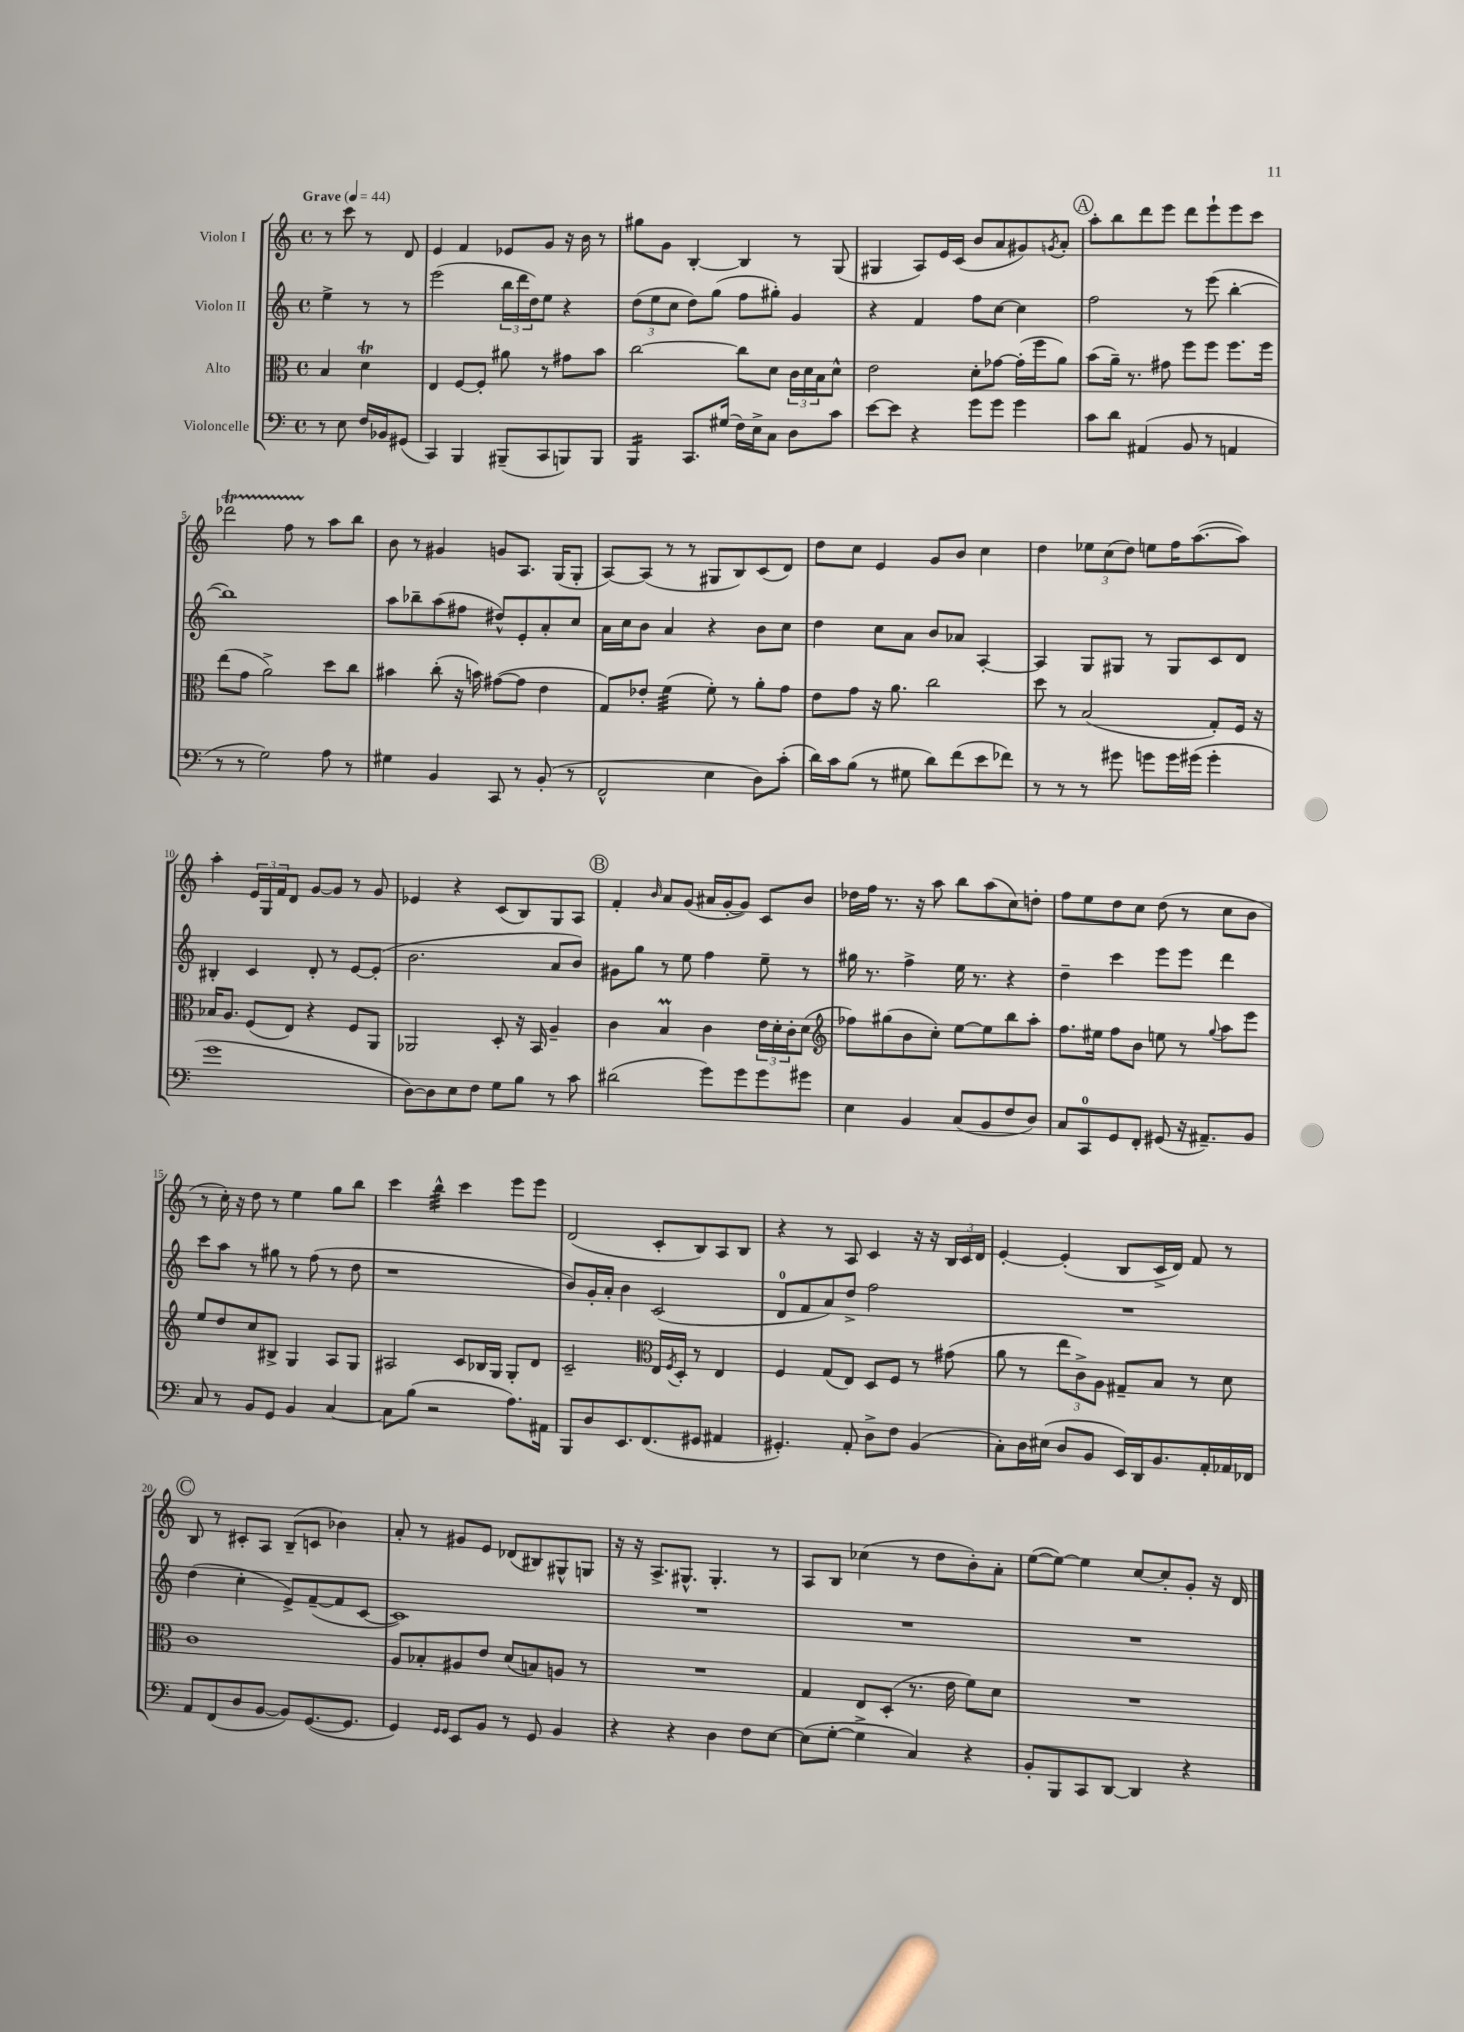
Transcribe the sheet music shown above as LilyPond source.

<<
\new StaffGroup <<
\new Staff = "s0" \with { instrumentName = "Violon I" } {
    \clef treble \key c \major \defaultTimeSignature \time 4/4 \partial 2 \tempo "Grave" 4 = 44
    r8 c'''8 r8 d'8 |
    e'4 f'4 ees'8 g'8 r16 b'16 r8 |
    gis''8 g'8 b4~-. b4 r8 g8( |
    gis4 a8) e'16 c'16( b'8 a'8 gis'8) \acciaccatura { g'8 } a'8-. |
    \mark \markup { \circle "A" } a''8-. b''8 d'''8 e'''8 d'''8 e'''8-! e'''8 c'''8 |
    des'''2\startTrillSpan f''8 r8\stopTrillSpan a''8 b''8 |
    b'8 r8 gis'4 g'8 a8. g16( g8-. |
    a8~) a8( r8 r8 gis8 b8) c'8( d'8) |
    d''8 c''8 e'4 g'8 b'8 c''4 |
    d''4 \tuplet 3/2 { ees''8 c''8( d''8) } e''8 f''16 a''8.~( a''8) |
    a''4-. \tuplet 3/2 { e'16 g16 f'16 } d'8 g'8~ g'8 r8 g'8 |
    ees'4 r4 c'8( b8) g8 a8 |
    \mark \markup { \circle "B" } f'4-. \grace { b'16 } a'8 g'8( ais'16 g'16~-. g'8) c'8 b'8 |
    des''16 f''16 r8. r16 a''8 b''8 a''8( c''8) d''8-. |
    f''8 e''8 d''8 c''8 d''8( r8 c''8 b'8 |
    r8 c''16-.) r16 d''8 r8 e''4 g''8 b''8 |
    c'''4 b''4:32-^ c'''4 e'''8 e'''8 |
    d'2( c'8-. b8) a8 b8 |
    r4 r8 a8 c'4 r16 r16 \tuplet 3/2 { b16 c'16 d'16 } |
    e'4~-. e'4-.( b8 c'16-> d'16) f'8 r8 |
    \mark \markup { \circle "C" } b8 r8 cis'8-. a8 b8--( c'8 bes'4) |
    a'8-. r8 gis'8 e'8 des'8( bis8) gis8-^ g8 |
    r16 r16 a8.-> gis8.-^ gis4.-. r8 |
    a8 b8 ces''4( r8 d''8 b'8-.) a'8-. |
    e''8~( e''8~) e''4 c''8~ c''8-. g'8-. r16 d'16 \bar "|." |
}
\new Staff = "s1" \with { instrumentName = "Violon II" } {
    \clef treble \key c \major \defaultTimeSignature \time 4/4 \partial 2
    e''4-> r8 r8 |
    e'''2( \tuplet 3/2 { b''16 d'''16 d''16) } e''8 r4 |
    \tuplet 3/2 { d''8( e''8 c''8 } d''8) g''8( f''8 gis''8-.) g'4 |
    r4 f'4 f''8 c''8~ c''4 |
    \mark \markup { \circle "A" } f''2 r8 e'''8( b''4~-. |
    b''1) |
    a''8 bes''8-- a''8( fis''8 dis''8-^) e'8-. a'8-. c''8 |
    a'16 c''16 b'8 a'4 r4 b'8 c''8 |
    d''4 c''8 a'8 b'8 aes'8 a4~-. |
    a4 g8 gis8 r8 gis8 c'8 d'8 |
    bis4-. c'4 d'8-. r8 e'8~ e'8-.( |
    b'2. a'8 b'8) |
    \mark \markup { \circle "B" } gis'8 g''8 r8 e''8 f''4 e''8-- r8 |
    gis''16 r8. f''4-> e''16 r8. r4 |
    d''4-- c'''4 e'''8 e'''8 d'''4 |
    c'''8 a''8 r8 gis''8 r8 f''8( r8 d''8 |
    r1 |
    b'8) g'16-. a'16-. b'4 c'2( |
    d'8-0 f'8 a'8) d''8-> f''2 |
    R1 |
    \mark \markup { \circle "C" } d''4( c''4-. e'8->) f'8~--( f'8 c'8~ |
    c'1) |
    R1 |
    R1 |
    R1 \bar "|." |
}
\new Staff = "s2" \with { instrumentName = "Alto" } {
    \clef alto \key c \major \defaultTimeSignature \time 4/4 \partial 2
    b4 d'4\trill |
    e4 f8~ f8-. ais'8 r8 gis'8 b'8 |
    c''2~ c''8 d'8 \tuplet 3/2 { c'16 d'16 b16 } d'8-^ |
    e'2 d'8-. ges'8~ ges'16-.( f''16 a'8) |
    \mark \markup { \circle "A" } b'8( a'16--) r8. gis'8 f''8 f''8 f''8. f''16 |
    e''8( g'8 a'2->) d''8 c''8 |
    bis'4 c''8-.( r16 b'16) gis'8~( gis'8 e'4 |
    g8) ees'8-. f'4:32( f'8-.) r8 a'8-. g'8 |
    e'8 g'8 r16 a'8. c''2 |
    d''8 r8 b2( g8-.) f16 r16 |
    bes16 a8. f8( e8) r4 f8 a,8 |
    aes,2 d8-. r16 b,16 a4-- |
    \mark \markup { \circle "B" } c'4 b4\prall c'4 \tuplet 3/2 { e'16 d'16-. c'16-. } d'8( |
    \clef treble fes''8) gis''8( b'8 c''8-.) e''8~ e''8 b''8 a''8-. |
    f''8. eis''16 f''8 b'8 e''8 r8 \appoggiatura { g''8 } a''8 e'''8 |
    e''8 d''8 c''8 bis8-> g4 a8 g8 |
    ais2 c'8 bes16 g16 g8-. d'8 |
    c'2-- \clef alto e16 \acciaccatura { f8 } d16-. r8 e4 |
    f4 g8( e8) d8 f8 r8 gis'8( |
    a'8 r8 \tuplet 3/2 { e''8 c'8->) a8 } gis8-- b8 r8 d'8 |
    \mark \markup { \circle "C" } c'1 |
    a8 bes8-. ais8 e'8 d'8( b8) a8 r8 |
    R1 |
    g4 e8 d8-.( r8. e'16 f'8) d'8 |
    R1 \bar "|." |
}
\new Staff = "s3" \with { instrumentName = "Violoncelle" } {
    \clef bass \key c \major \defaultTimeSignature \time 4/4 \partial 2
    r8 e8 f16 bes,16 gis,8( |
    c,4) b,,4 bis,,8--( c,8 b,,8) b,,8 |
    b,,4:16 c,8. gis16( f16) e16-> c8 d8 c'8 |
    e'8~ e'8 r4 g'8 g'8 g'4 |
    \mark \markup { \circle "A" } c'8 d'8 ais,4( b,8 r8 a,4 |
    r8 r8 g2) a8 r8 |
    gis4 b,4 c,8 r8 b,8-.( r8 |
    f,2-^ e4 d8) c'8-.( |
    d'16) c'16 b8( r8 gis8 d'8) f'8( e'8 fes'8) |
    r8 r8 r8 gis'8 g'8 g'16 gis'16( gis'4-. |
    g'1 |
    d8~) d8 e8 f8 g8 b8 r8 c'8 |
    \mark \markup { \circle "B" } dis'2( g'8) g'8 g'8 gis'8 |
    e4 b,4 c8( b,8 f8 d8) |
    c8 c,8-0 g,8 f,8-. gis,8( r16 ais,8.--) b,8 |
    c8 r8 b,8 g,8 b,4 c4~ |
    c8 b8( r2 a8.) ais,16 |
    b,,8 d8 e,8. f,8.( gis,8 ais,4 |
    gis,4.-.) a,8-. d8-> f8 b,4( |
    c8-.) d16 eis16( d8 b,8 e,16) d,16 b,8. a,16-. aes,16 fes,16 |
    \mark \markup { \circle "C" } a,8 f,8( d8 b,8~ b,8) g,8.~( g,8. |
    g,4) \grace { g,16 g,16 } e,8 b,8 r8 g,8 b,4 |
    r4 r4 d4 f8 e8~ |
    e8( g8~-. g4-> c4) r4 |
    b,8-. b,,8 c,8 d,8~ d,4 r4 \bar "|." |
}
>>
>>
